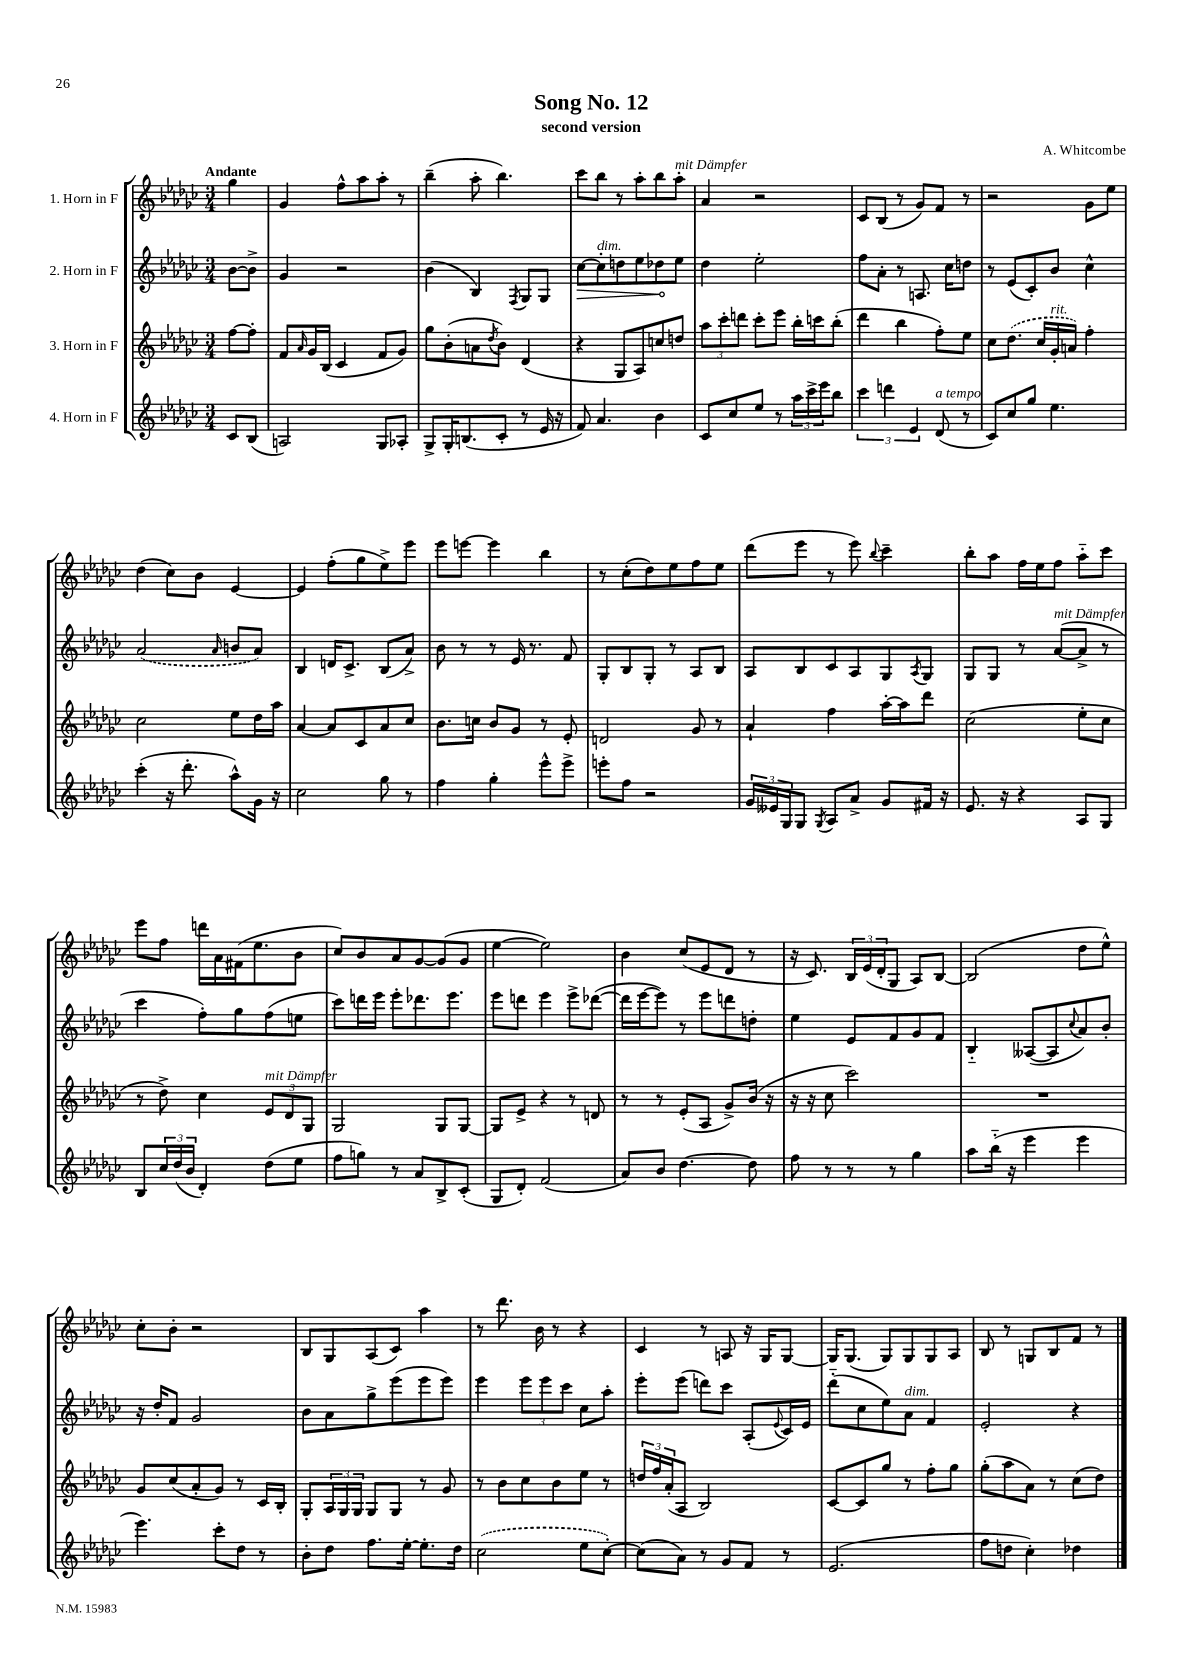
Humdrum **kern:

**kern	**kern	**kern	**dynam	**kern
*part4	*part3	*part2	*part2	*part1
*staff4	*staff3	*staff2	*staff2	*staff1
*I"4. Horn in F	*I"3. Horn in F	*I"2. Horn in F	*	*I"1. Horn in F
*clefG2	*clefG2	*clefG2	*	*clefG2
*k[b-e-a-d-g-c-]	*k[b-e-a-d-g-c-]	*k[b-e-a-d-g-c-]	*	*k[b-e-a-d-g-c-]
*M3/4	*M3/4	*M3/4	*	*M3/4
=	=	=	=	=
!	!	!	!	!LO:TX:a:B:t=Andante
8c-/L	[8ff\L	[8b-\L	.	4gg-\
(8B-/J	8ff'\J]	8b-^\J]	.	.
=1	=1	=1	=1	=1
2An/)	8f/L	4g-/	.	4g-/
.	16qqa-/	.	.	.
.	16g-/L	.	.	.
.	(16B-/JJ	.	.	.
.	4c-/	2r	.	8ff^^\L
.	.	.	.	8aa-\
8G-/L	8f/L	.	.	8aa-'\J
8A-X'/J	8g-/J)	.	.	8r
=2	=2	=2	=2	=2
8G-^/L	8gg-\L	(4b-\	.	(4bb-~\
16G-'/K	(8b-'\	.	.	.
(8.Bn/	.	.	.	.
.	8an\	4B-/)	.	8aa-'\
.	8qdd-/	.	.	.
8c-'/J	8b-\J)	.	.	4.bb-\)
.	.	8qF/	.	.
8r	(4d-/	8G-/L	.	.
16e-/	.	8G-/J	.	.
16r	.	.	.	.
=3	=3	=3	=3	=3
!	!	!	!LO:HP:b	!
8f/)	4r	[8cc-\L	>	8ccc-\L
!	!	!LO:TX:a:i:t=dim.	!	!
4.a-/	.	8cc-'\]	.	8bb-\J
.	8G-/L	8ddn\	.	8r
.	8A-/)	8ee-\	.	8aa-'\L
4b-\	8ccn/	8dd-X\	.	8bb-\
!	!	!	!	!LO:TX:a:i:t=mit Dämpfer
.	8ddn/J	8ee-\J	]	8aa-'\J
=4	=4	=4	=4	=4
8c-/L	12aa-\L	4dd-\	.	4a-/
.	12ccc-'\	.	.	.
8cc-/	.	.	.	.
.	12dddn\J	.	.	.
8ee-/J	8ccc-'\L	2ee-'\	.	2r
8r	8eee-\J	.	.	.
24aa-\LL	16bb-'\LL	.	.	.
24ccc-^\	.	.	.	.
.	16cccn\J	.	.	.
24eee-\J	.	.	.	.
8bb-\J	(8bb-'\J	.	.	.
=5	=5	=5	=5	=5
6ccc-\	4ddd-\	8ff\L	.	8c-/L
.	.	8a-'\J	.	(8B-/J
6dddn\	.	.	.	.
.	4bb-\	8r	.	8r
6e-/	.	.	.	.
.	.	8.An/	.	8g-/L)
!LO:TX:a:i:t=a tempo	!	!	!	!
(8d-/	8ff'\L)	.	.	8f/J
.	.	16cc-\KL	.	.
8r	8ee-\J	8ddn\J	.	8r
=6	=6	=6	=6	=6
8c-/L)	8cc-\L	8r	.	2r
8cc-/	(8.dd-\J	(8e-/L	.	.
8gg-/J	.	8c-'/)	.	.
.	16cc-/LL	.	.	.
!	!LO:TX:a:i:t=rit.	!	!	!
4.ee-\	16g-'/	8b-/J	.	.
.	16an/JJ)	.	.	.
.	4ff'\	4cc-^^\	.	8g-\L
.	.	.	.	8ee-\J
!!LO:LB:g=z
=7	=7	=7	=7	=7
(4ccc-'\	2cc-\	(2a-/	.	(4dd-\
16r	.	.	.	8cc-\L)
8.ddd-'\	.	.	.	.
.	.	.	.	8b-\J
.	.	16qqa-/	.	.
8aa-^^\L)	8ee-\L	8bn/L	.	[4e-/
16g-\Jk	16dd-\L	8a-/J)	.	.
16r	16aa-\JJ	.	.	.
=8	=8	=8	=8	=8
2cc-\	[4a-/	4B-/	.	4e-/]
.	8a-/L]	16dn/KL	.	(8ff'\L
.	.	8.c-^/J	.	.
.	8c-/	.	.	8gg-\
8gg-\	8a-/	(8B-/L	.	8ee-^\)
8r	8cc-/J	8a-^/J)	.	8eee-\J
=9	=9	=9	=9	=9
4ff\	8.b-\L	8b-\	.	8eee-\L
.	.	8r	.	[8eeen\J
.	16ccn\Jk	.	.	.
4gg-'\	8b-/L	8r	.	4eee\]
.	8g-/J	16e-/	.	.
.	.	8.r	.	.
8eee-^^\L	8r	.	.	4bb-\
8eee-^\J	8e-'/	8f/	.	.
=10	=10	=10	=10	=10
8eeen'\L	2dn/	8G-'/L	.	8r
8ff\J	.	8B-/	.	(8cc-'\L
2r	.	8G-'/J	.	8dd-\)
.	.	8r	.	8ee-\
.	8g-/	8A-/L	.	8ff\
.	8r	8B-/J	.	8ee-\J
=11	=11	=11	=11	=11
24g-/LL	4a-`/	8A-/L	.	(8ddd-\L
24e--X/	.	.	.	.
24G-/J	.	.	.	.
8G-/J	.	8B-/	.	8eee-\J
8qG-/	.	.	.	.
8A-/L	4ff\	8c-/	.	8r
8a-^/J	.	8A-/	.	8eee-\)
.	.	.	.	8qqbb-/
8g-/L	[16aa-'\LL	8G-/	.	4ccc-~\
.	16aa-\J]	.	.	.
.	.	8qA-/	.	.
16f#X/Jk	8ddd-\J	8G-/J	.	.
16r	.	.	.	.
=12	=12	=12	=12	=12
8.e-/	(2cc-\	8G-/L	.	8bb-'\L
.	.	8G-/J	.	8aa-\J
16r	.	.	.	.
4r	.	8r	.	16ff\LL
.	.	.	.	16ee-\J
!	!	!LO:TX:a:i:t=mit Dämpfer	!	!
.	.	([8a-/L	.	8ff\J
8A-/L	8ee-'\L	8a-^/J]	.	8aa-\L
8G-/J	8cc-\J	8r	.	8ccc-\J
!!LO:LB:g=z
=13	=13	=13	=13	=13
8B-/L	8r	4ccc-\	.	8eee-\L
24cc-/L	8dd-^\)	.	.	8ff\J
(24dd-/	.	.	.	.
24b-/JJ	.	.	.	.
4d-'/)	4cc-\	8ff'\L)	.	16dddn\LL
.	.	.	.	16a-\
.	.	8gg-\	.	(16f#X\J
.	.	.	.	8.ee-\
!	!LO:TX:a:i:t=mit Dämpfer	!	!	!
(8dd-\L	12e-/L	(8ff\	.	.
.	12d-/	.	.	.
8ee-\J	.	8een\J	.	8b-\J
.	12G-/J	.	.	.
=14	=14	=14	=14	=14
8ff\L	2G-/	8ccc-\L)	.	8cc-/L)
8ggn\J)	.	16dddn\L	.	8b-/
.	.	16eee-\JJ	.	.
8r	.	8eee-'\L	.	8a-/
8a-/L	.	8.ddd-X\	.	[8g-/
8B-^/	8G-/L	.	.	(8g-/]
.	.	8.eee-\J	.	.
(8c-'/J	[8G-/J	.	.	8g-/J
=15	=15	=15	=15	=15
8G-/L	8G-/L]	8eee-\L	.	[4ee-\
8d-'/J)	8e-^/J	8dddn\J	.	.
(2f/	4r	4eee-\	.	2ee-\])
.	8r	8eee-^\L	.	.
.	8dn/	([8ddd-X\J	.	.
=16	=16	=16	=16	=16
8a-/L)	8r	16ddd-\LL]	.	4b-\
.	.	[16eee-\J	.	.
8b-/J	8r	8eee-\J])	.	.
[4.dd-\	(8e-'/L	8r	.	(8cc-/L
.	8A-/J	8eee-\L	.	8e-/
.	8g-^/L)	8dddn\	.	8d-/J
8dd-\]	(16b-/Jk	8ddn'\J	.	8r
.	16r	.	.	.
=17	=17	=17	=17	=17
8ff\	16r	4ee-\	.	16r
.	16r	.	.	8.c-/)
8r	8cc-\	.	.	.
8r	2ccc-\)	8e-/L	.	24B-/LL
.	.	.	.	(24e-/
.	.	.	.	24d-'/J
8r	.	8f/	.	8G-/J
4gg-\	.	8g-/	.	8A-/L)
.	.	8f/J	.	[8B-/J
=18	=18	=18	=18	=18
8aa-\L	2.r	4B-/	.	(2B-/]
(16bb-\Jk	.	.	.	.
16r	.	.	.	.
4eee-\	.	([8A--X/L	.	.
.	.	8A--/]	.	.
.	.	8qqcc-/	.	.
4eee-\	.	8a-/)	.	8dd-\L
.	.	8b-'/J	.	8ee-^^\J)
!!LO:LB:g=z
=19	=19	=19	=19	=19
4.eee-\)	8g-/L	16r	.	8cc-'\L
.	.	16dd-'/KL	.	.
.	(8cc-/	8f/J	.	8b-'\J
.	8a-'/	2g-/	.	2r
8ccc-'\L	8g-/J)	.	.	.
8dd-\J	8r	.	.	.
8r	16c-/LL	.	.	.
.	16B-'/JJ	.	.	.
=20	=20	=20	=20	=20
8b-'\L	8G-'/L	8b-\L	.	8B-/L
8dd-\J	24A-/L	8a-\	.	8G-/
.	24G-/	.	.	.
.	24G-/JJ	.	.	.
8.ff\L	8G-/L	8gg-^\	.	(8A-/
.	8G-/J	(8eee-\	.	8c-/J)
[16ee-'\Jk	.	.	.	.
8.ee-'\L]	8r	8eee-\	.	4aa-\
.	8g-/	8eee-\J)	.	.
16dd-\Jk	.	.	.	.
=21	=21	=21	=21	=21
(2cc-\	8r	4eee-\	.	8r
.	8b-\L	.	.	8.ddd-\
.	8cc-\	12eee-\L	.	.
.	.	.	.	16b-\
.	.	12eee-\	.	.
.	8b-\	.	.	8r
.	.	12ccc-\J	.	.
8ee-\L	8ee-\J	8cc-\L	.	4r
[8cc-'\J)	8r	8aa-'\J	.	.
=22	=22	=22	=22	=22
(8cc-\L]	24ddn/LL	8eee-'\L	.	4c-/
.	24ff/	.	.	.
.	(24a-'/J	.	.	.
8a-\J)	8A-/J	(8eee-\J	.	.
8r	2B-/)	8dddn\L)	.	8r
8g-/L	.	8ccc-\J	.	8An/
8f/J	.	(8A-'/L	.	16r
.	.	.	.	16G-/KL
.	.	8qqe-/	.	.
8r	.	16c-/L)	.	[8G-/J
.	.	16e-/JJ	.	.
=23	=23	=23	=23	=23
(2.e-/	[8c-/L	(8ddd-\L	.	16G-/KL]
.	.	.	.	(8.G-/J
.	8c-/]	8cc-\	.	.
.	8gg-/J	8ee-\)	.	8G-/L)
!	!	!LO:TX:a:i:t=dim.	!	!
.	8r	8a-\J	.	8G-/
.	8ff'\L	4f/	.	8G-/
.	8gg-\J	.	.	8A-/J
=24	=24	=24	=24	=24
8ff\L	(8gg-'\L	2e-'/	.	8B-/
8ddn\J	8aa-\	.	.	8r
4cc-'\)	8a-\J)	.	.	8Gn/L
.	8r	.	.	8B-/
4dd-X\	(8cc-\L	4r	.	8f/J
.	8dd-\J)	.	.	8r
==	==	==	==	==
*-	*-	*-	*-	*-
